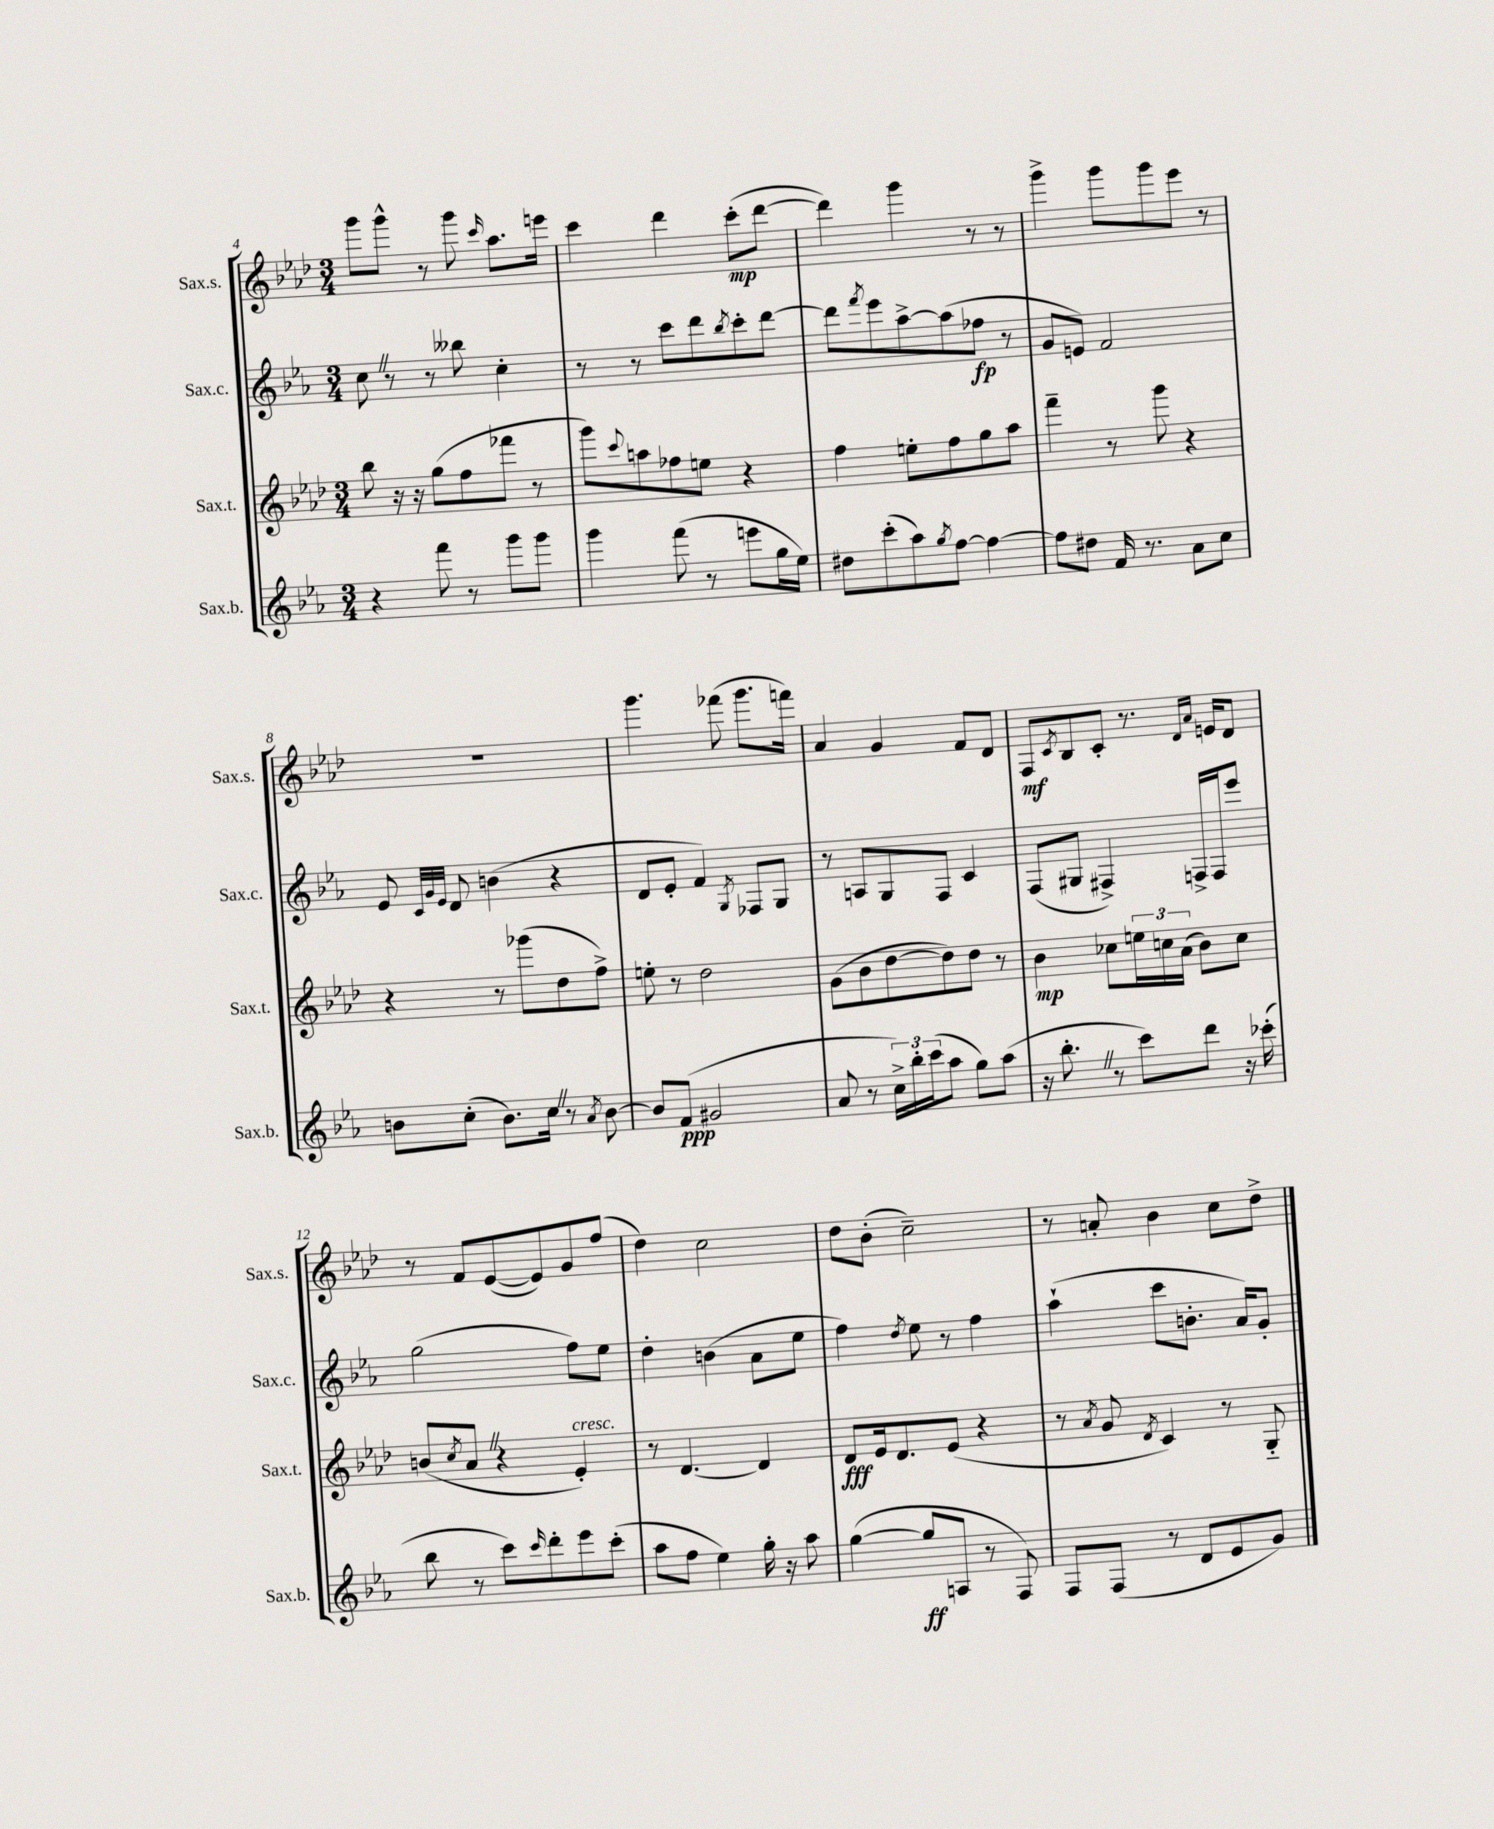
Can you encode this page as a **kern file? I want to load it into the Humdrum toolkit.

**kern	**kern	**kern	**kern
*staff4	*staff3	*staff2	*staff1
*clefG2	*clefG2	*clefG2	*clefG2
*k[b-e-a-]	*k[b-e-a-d-]	*k[b-e-a-]	*k[b-e-a-d-]
*M3/4	*M3/4	*M3/4	*M3/4
4r	8bb-	8cc	8ggg
.	16r	8r	8ggg^^
.	16r	.	.
8fff	(8gg	8r	8r
8r	8ff	8bb--	8ggg
.	.	.	16qqccc
8ggg	8fff-	4cc'	8.aa-
8ggg	8r	.	.
.	.	.	16eee
=	=	=	=
4ggg	8ggg)	8r	4ccc
.	8qqccc	.	.
.	8aa	8r	.
(8fff	8ff-	8ccc	4ddd-
8r	8ee	8ddd	.
.	.	8qbb-	.
8eee	4r	8ccc'	(8ccc'
16gg	.	[8ddd	[8ddd-
16ee-)	.	.	.
=	=	=	=
8dd#	4ff	8ddd]	4ddd-])
.	.	8qfff	.
(8ccc'	.	8eee-	.
8aa-)	8ee'	[8aa-^	4ggg
8qgg	.	.	.
[8ff	8ff	(8aa-]	.
4ff_	8gg	8ff-	8r
.	8aa-	8r	8r
=	=	=	=
8ff]	4fff~	8g	4ggg^
8dd#	.	8e)	.
16f	8r	2f	8ggg
8.r	.	.	.
.	8ggg	.	8ggg
8a-	4r	.	8eee-
8cc	.	.	8r
=	=	=	=
8b	4r	8e-	2.r
.	.	32qqc	.
.	.	32qqg	.
.	.	32qqe-	.
(8cc'	.	8d	.
8.b)	8r	(4b	.
.	(8ggg-	.	.
16cc	.	.	.
8r	8dd-	4r	.
8qa-	.	.	.
[8b	8ff^)	.	.
=	=	=	=
8b]	8ee'	8d	4.ggg
(8f	8r	8e-'	.
2g#	2dd-	4f)	.
.	.	.	(8fff-
.	.	8qG	.
.	.	8F-	8.ggg
.	.	8G	.
.	.	.	16fff)
=	=	=	=
8a-	(8g	8r	4a-
8r	8b-	8A	.
24cc^)	[8dd-	8G	4g
24bb-'	.	.	.
(24ccc	.	.	.
8aa-	8dd-])	8F	.
8gg)	8dd-	4c	8f
(8aa-	8r	.	8d-
=	=	=	=
16r	4b-	(8F	8F
8.bb-'	.	.	.
.	.	.	8qc
.	.	8G#	8B-
8r	8cc-	4F#^)	8c'
8ccc)	24ee	.	8.r
.	24cc	.	.
.	(24a-	.	.
8ddd	8b-)	16F^	.
.	.	.	16qqd-
.	.	.	16qqa-
.	.	16F	16e
16r	8cc	8eee-	8d-
(16ccc-'	.	.	.
=	=	=	=
8bb-	(8b	(2gg	8r
.	8qcc	.	.
8r	8a-	.	8f
8ccc)	4r	.	([8e-
16qqccc	.	.	.
8ddd'	.	.	8e-])
8eee-	4e-')	8ff)	8g
(8ccc'	.	8ee-	(8ff
=	=	=	=
8aa-	8r	4dd'	4dd-)
8ff	[4.d-	.	.
4ee-)	.	(4b	2cc
16gg'	4d-]	8a-	.
16r	.	.	.
8aa-	.	8ee-	.
=	=	=	=
([4gg	8d-	4ff)	8dd-
.	16e-	.	(8b-'
.	8.d-	.	.
.	.	8qdd	.
8gg]	.	8ee-	2cc~)
8A	(8e-	8r	.
8r	4r	4ff	.
8F)	.	.	.
=	=	=	=
8F	8r	(4aa-`	8r
.	8qa-	.	.
(8F	8g	.	8a'
.	8qd-	.	.
8r	4c)	8ccc	4b-
8d	.	8.b'	.
8e-	8r	.	8cc
.	.	16a-)	.
8g)	8G'~	8g'	8dd-^
==	==	==	==
*-	*-	*-	*-
